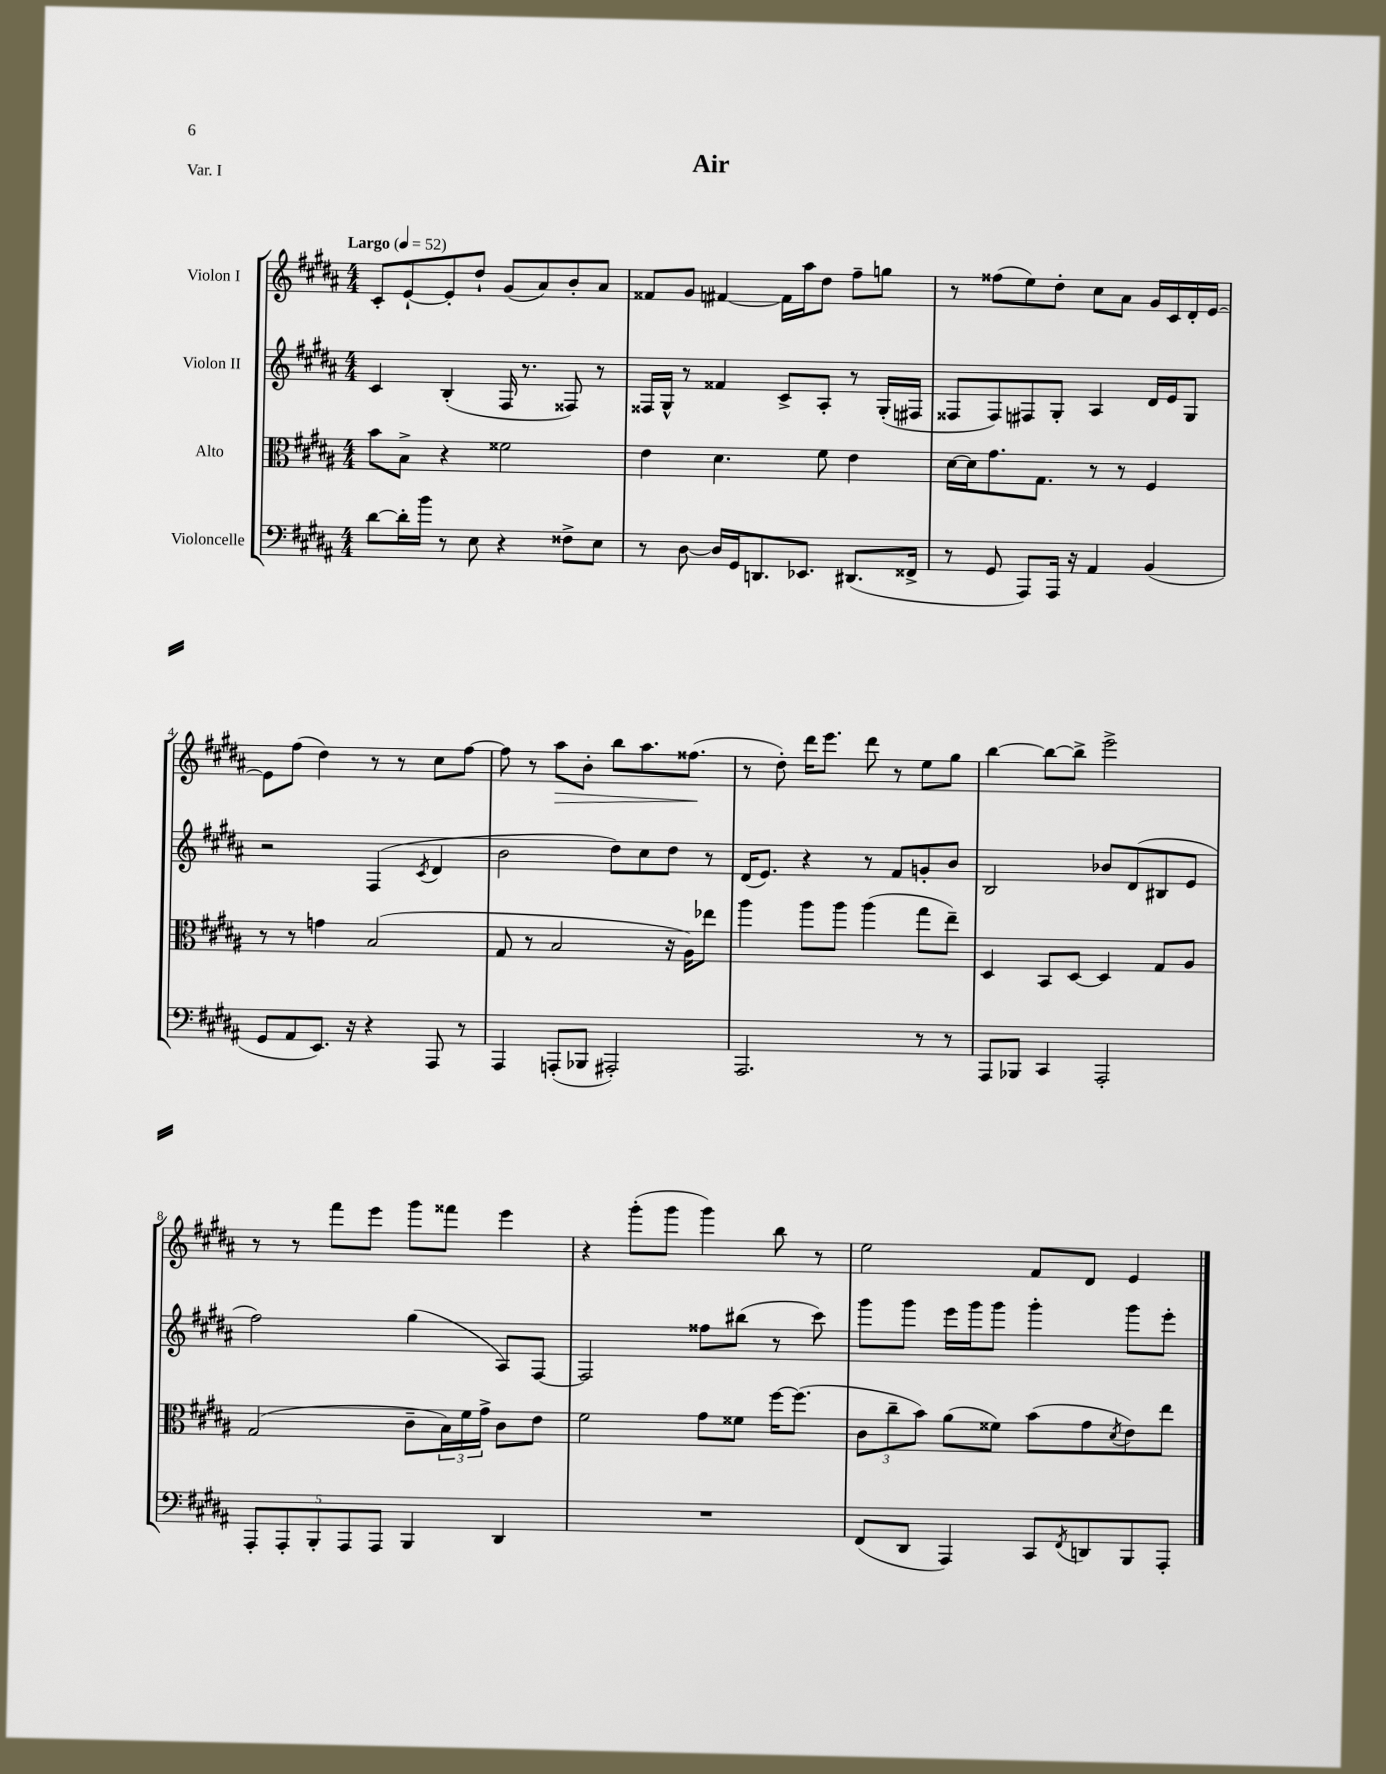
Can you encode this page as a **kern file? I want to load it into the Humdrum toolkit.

**kern	**kern	**kern	**kern
*staff4	*staff3	*staff2	*staff1
*clefF4	*clefC3	*clefG2	*clefG2
*k[f#c#g#d#a#]	*k[f#c#g#d#a#]	*k[f#c#g#d#a#]	*k[f#c#g#d#a#]
*M4/4	*M4/4	*M4/4	*M4/4
*MM52	*MM52	*MM52	*MM52
[8d#\L	8b\L	4c#/	8c#'/L
16d#'\]L	8B^\J	.	[8e`/
16b\JJ	.	.	.
8r	4r	(4B'/	8e'/]
8E\	.	.	8dd#`/J
4r	2f##\	16F#/	(8g#/L
.	.	8.r	.
.	.	.	8a#/)
8F##^\L	.	8F##/)	8b'/
8E\J	.	8r	8a#/J
=	=	=	=
8r	4e\	16F##/LL	8f##/L
.	.	16G#^^/JJ	.
[8D#\	.	8r	8g#/J
16D#/]LL	4.d#\	4f##/	[4f#/
16GG#/J	.	.	.
8.DD/	.	.	.
.	.	8c#^/L	16f#\]LL
8.EE-/J	.	.	16aa#\J
.	8f#\	8A#'/J	8dd#\J
(8.DD#/L	4e\	8r	8ff#~\L
.	.	(16G#'/LL	8gg\J
16FF##^/Jk	.	16F#/JJ	.
=	=	=	=
8r	[16d#\LL	8F##/L	8r
.	16d#\]J	.	.
8GG#/	8.g#\	8F##/)	(8ff##\L
8AAA#/L)	.	8F#/	8ee\)
.	8.G#\J	.	.
16AAA#/Jk	.	8G#'/J	8dd#'\J
16r	.	.	.
4AA#/	8r	4A#/	8cc#\L
.	8r	.	8a#\J
(4BB/	4F#/	16d#/LL	16g#/LL
.	.	16e/J	16c#/
.	.	8G#/J	16d#'/
.	.	.	[16e/JJ
=	=	=	=
8GG#/L	8r	2r	8e\]L
8AA#/	8r	.	(8ff#\J
8.EE/J)	4g\	.	4dd#\)
16r	.	.	.
4r	(2B/	(4F#/	8r
.	.	.	8r
.	.	8qc#/	.
8AAA#/	.	4d#/	8cc#\L
8r	.	.	[8ff#\J
=	=	=	=
4AAA#/	8G#/	2b\	8ff#\]
.	8r	.	8r
(8AAA'/L	2B/	.	8aa#\L
8BBB-/J	.	.	8b'\J
2AAA#'/)	.	8dd#\L)	8bb\L
.	.	8cc#\	8.aa#\
.	16r	8dd#\J	.
.	16A#\LK)	.	(8.ff##\J
.	8ee-\J	8r	.
=	=	=	=
2.AAA#/	4aa#\	(16d#/LK	8r
.	.	8.e/J)	.
.	.	.	8dd#'\)
.	8aa#\L	4r	16ddd#\LK
.	.	.	8.eee\J
.	8aa#\J	.	.
.	(4aa#\	8r	8ddd#\
.	.	8f#/L	8r
8r	8gg#\L	8g'/	8ee\L
8r	8ee~\J)	8b/J	8gg#\J
=	=	=	=
8AAA#/L	4D#/	2B/	[4bb\
8BBB-/J	.	.	.
4CC#/	8BB/L	.	8bb\_L
.	[8D#/J	.	8bb^\]J
2AAA#'/	4D#/]	8b-/L	2eee^\
.	.	(8d#/	.
.	8G#/L	8B#/	.
.	8A#/J	8e/J	.
=	=	=	=
10AAA#'/L	(2G#/	2ff#\)	8r
10AAA#'/	.	.	.
.	.	.	8r
10BBB'/	.	.	.
.	.	.	8fff#\L
10AAA#/	.	.	.
.	.	.	8eee\J
10AAA#/J	.	.	.
4BBB/	8c#~\L	(4gg#\	8ggg#\L
.	24B\L)	.	8fff##\J
.	24f#\	.	.
.	24g#^\JJ	.	.
4DD#/	8c#\L	8A#/L)	4eee\
.	8e\J	[8F#/J	.
=	=	=	=
1r	2f#\	2F#/]	4r
.	.	.	(8ggg#'\L
.	.	.	8ggg#\J
.	8g#\L	8ff##\L	4ggg#\)
.	8f##\J	(8bb#\J	.
.	[16ff#\LK	8r	8bb\
.	(8.ff#\]J	.	.
.	.	8ccc#\)	8r
=	=	=	=
(8FF#/L	12c#\L	8ggg#\L	2ee\
.	12cc#~\	.	.
8DD#/J	.	8ggg#\J	.
.	12b\J)	.	.
4AAA#/)	(8a#\L	16eee\LL	.
.	.	16ggg#\J	.
.	8f##\J)	8ggg#\J	.
8CC#/L	(8b\L	4ggg#'\	8f#/L
8qFF#/	.	.	.
8DD/	8g#\	.	8d#/J
.	8qd#/	.	.
8BBB/	8e\)	8ggg#\L	4e/
8AAA#'/J	8ee\J	8eee'\J	.
==	==	==	==
*-	*-	*-	*-
